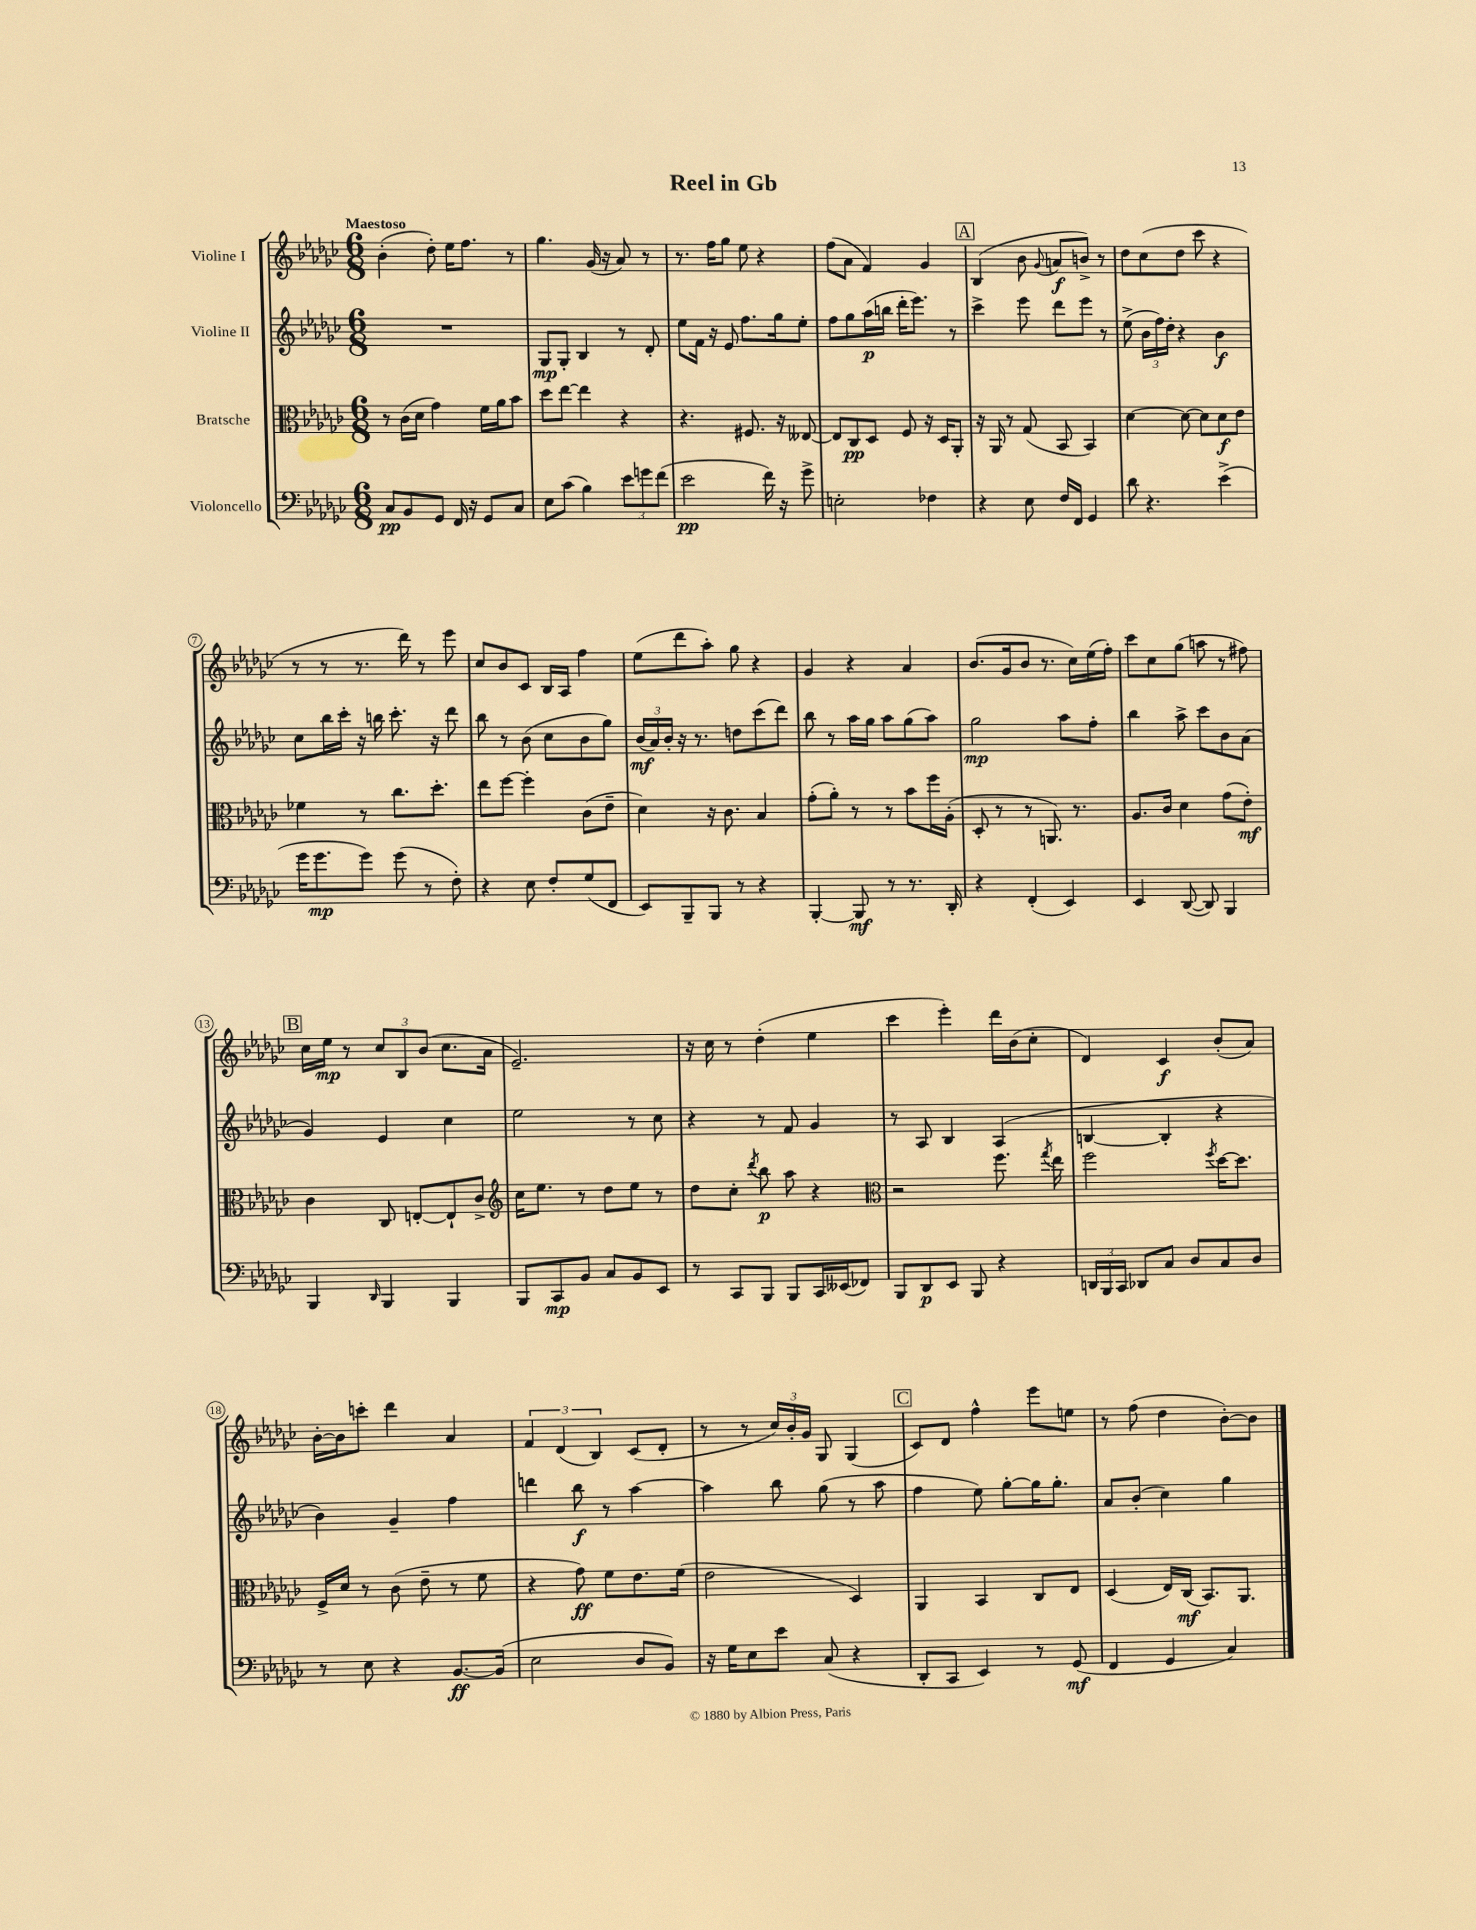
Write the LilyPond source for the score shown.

\header { title = "Reel in Gb" }
<<
\new StaffGroup <<
\new Staff = "s0" \with { instrumentName = "Violine I" } {
    \clef treble \key ges \major \numericTimeSignature \time 6/8 \tempo "Maestoso"
    \autoBeamOff bes'4-.( des''8-.) ees''16[ f''8.] r8 |
    ges''4. ges'16( r16 aes'8) r8 |
    r8. f''16[ ges''8] ees''8 r4 |
    f''8[( aes'8] f'4) ges'4 |
    \mark \markup { \box "A" } bes4( bes'8 \appoggiatura { ges'8 } a'8[\f b'8]->) r8 |
    des''8[ ces''8( des''8] ces'''8 r4 |
    r8 r8 r8. des'''16) r8 ees'''8 |
    ces''8[ bes'8 ces'8] bes16[ aes16] f''4 |
    ees''8[( des'''8 aes''8]-.) ges''8 r4 |
    ges'4 r4 aes'4 |
    bes'8.[( ges'16 bes'8] r8. ces''16[) ees''16( f''16]-.) |
    ces'''8[ ces''8 ges''8]( a''8 r8 fis''8) |
    \mark \markup { \box "B" } ces''16[ ees''16]\mp r8 \tuplet 3/2 { ces''8[ bes8 bes'8]( } ces''8.[ aes'16] |
    ees'2.--) |
    r16 ces''16 r8 des''4-.( ees''4 |
    ces'''4 ees'''4-.) des'''16[ bes'16( ces''8]-. |
    des'4) ces'4\f bes'8[-.( aes'8]) |
    bes'16[~-. bes'16 c'''8]-. des'''4 aes'4 |
    \tuplet 3/2 { f'4 des'4( bes4) } ces'8[( des'8]-. |
    r8 r8 \tuplet 3/2 { ces''16[) bes'16-. ges'16] } ges8 ges4( |
    \mark \markup { \box "C" } ces'8[) des'8] f''4-^ ees'''8[ e''8] |
    r8 f''8( des''4 bes'8[~-.) bes'8] \bar "|." |
}
\new Staff = "s1" \with { instrumentName = "Violine II" } {
    \clef treble \key ges \major \numericTimeSignature \time 6/8
    \autoBeamOff R2. |
    ges8[\mp ges8]-. bes4 r8 des'8-. |
    ees''8[ f'16] r16 ees'8 f''8.[ ges''16 ees''8]-. |
    f''8[ ges''8 aes''16\p( b''16] des'''16[-. ees'''8.]) r8 |
    \mark \markup { \box "A" } ces'''4-> ees'''8 des'''8[ ees'''8] r8 |
    ees''8->( \tuplet 3/2 { bes'16[ f''16) des''16]-. } r4 bes'4\f |
    ces''8[ bes''16 ces'''16]-. r16 b''16 ces'''8.-. r16 des'''8 |
    bes''8 r8 bes'8( ces''8[ bes'8 ges''8]) |
    \tuplet 3/2 { bes'16[\mf( aes'16) bes'16]-. } r16 r8. d''8[ ces'''8( des'''8]) |
    bes''8 r8 aes''16[ ges''16] aes''8[ ges''8( aes''8]) |
    ges''2\mp aes''8[ f''8]-. |
    bes''4 aes''8-> ces'''8[ bes'8 aes'8]( |
    \mark \markup { \box "B" } ges'4) ees'4 ces''4 |
    ees''2 r8 ces''8 |
    r4 r8 f'8 ges'4 |
    r8 aes8 bes4 aes4( |
    b4~ b4-. r4 |
    bes'4) ges'4-- f''4 |
    d'''4 bes''8\f r8 aes''4~ |
    aes''4 bes''8 ges''8( r8 aes''8 |
    \mark \markup { \box "C" } f''4 ees''8) ges''8[~-. ges''16 ges''8.]-. |
    aes'8[ bes'8]-.( ces''4) ges''4 \bar "|." |
}
\new Staff = "s2" \with { instrumentName = "Bratsche" } {
    \clef alto \key ges \major \numericTimeSignature \time 6/8
    \autoBeamOff r8 ces'16[( des'16] ges'4) f'16[ aes'16 bes'8] |
    des''8[ ees''8]~ ees''4 r4 |
    r4. fis8. r16 eeses8~ |
    eeses8[ ces8\pp des8] f8 r16 des16[ aes,8]-. |
    \mark \markup { \box "A" } r16 aes,16 r8 ges8( bes,8 bes,4) |
    des'4~ des'8~ des'8[ des'8\f ees'8] |
    fes'4 r8 ces''8.[ des''8.]-. |
    ees''8[ f''8]~ f''4-. ces'8[( ees'8]-- |
    des'4) r16 ces'8. bes4 |
    ges'8[-.( aes'8]-.) r8 r8 bes'8[ f''16 aes16]-.( |
    des8-. r8 r8 a,8.) r8. |
    aes8.[ ces'16] des'4 ges'8[( ees'8]-.\mf) |
    \mark \markup { \box "B" } ces'4 ces8 e8[~-. e8-! ces'8]-> |
    \clef treble ces''16[ ees''8.] r8 des''8[ ees''8] r8 |
    des''8[ ces''8]-. \acciaccatura { des'''8 } bes''8\p aes''8 r4 |
    \clef alto r2 f''8. \acciaccatura { ges''8 } ees''16 |
    f''2 \acciaccatura { f''8 } des''16[~ des''8.] |
    f16[-> des'16] r8 ces'8( ees'8-- r8 f'8 |
    r4 ges'8\ff) f'8[ ees'8. f'16]( |
    ees'2 des4) |
    \mark \markup { \box "C" } aes,4 bes,4 ces8[ ees8] |
    des4( ees16[) ces16]\mf( bes,8.[) aes,8.] \bar "|." |
}
\new Staff = "s3" \with { instrumentName = "Violoncello" } {
    \clef bass \key ges \major \numericTimeSignature \time 6/8
    \autoBeamOff ces8[\pp bes,8 ges,8] f,16 r16 ges,8[ ces8] |
    ees8[ ces'8]( bes4) \tuplet 3/2 { ees'8[ g'8 f'8]( } |
    ees'2\pp f'16) r16 ges'8-> |
    e2-. fes4 |
    \mark \markup { \box "A" } r4 ees8 f16[ f,16] ges,4 |
    des'8 r4. ees'4->( |
    ges'16[ ges'8.\mp ges'8]) ges'8( r8 f8-.) |
    r4 ees8 f8[-. ges8( f,8] |
    ees,8[) bes,,8-- bes,,8] r8 r4 |
    bes,,4~-. bes,,8\mf r8 r8. des,16-. |
    r4 f,4-.( ees,4) |
    ees,4 des,8~( des,8) bes,,4 |
    \mark \markup { \box "B" } bes,,4 \grace { des,16 } bes,,4 bes,,4 |
    bes,,8[ ces,8\mp bes,8] ces8[ bes,8 ees,8] |
    r8 ces,8[ bes,,8] bes,,8[ ces,16 eeses,16( fes,8]) |
    bes,,8[ des,8\p ees,8] bes,,8 r4 |
    \tuplet 3/2 { d,16[ bes,,16 ces,16] } des,8[ ces8] des8[ ces8 des8] |
    r8 ees8 r4 bes,8.[~\ff bes,16]( |
    ees2 des8[ bes,8]) |
    r16 ges16[ ees8 ees'8] ces8( r4 |
    \mark \markup { \box "C" } des,8[-. ces,8] ees,4) r8 ges,8\mf( |
    f,4 ges,4 ces4) \bar "|." |
}
>>
>>
\layout { \context { \Score \override BarNumber.stencil = #(make-stencil-circler 0.1 0.3 ly:text-interface::print) } }
